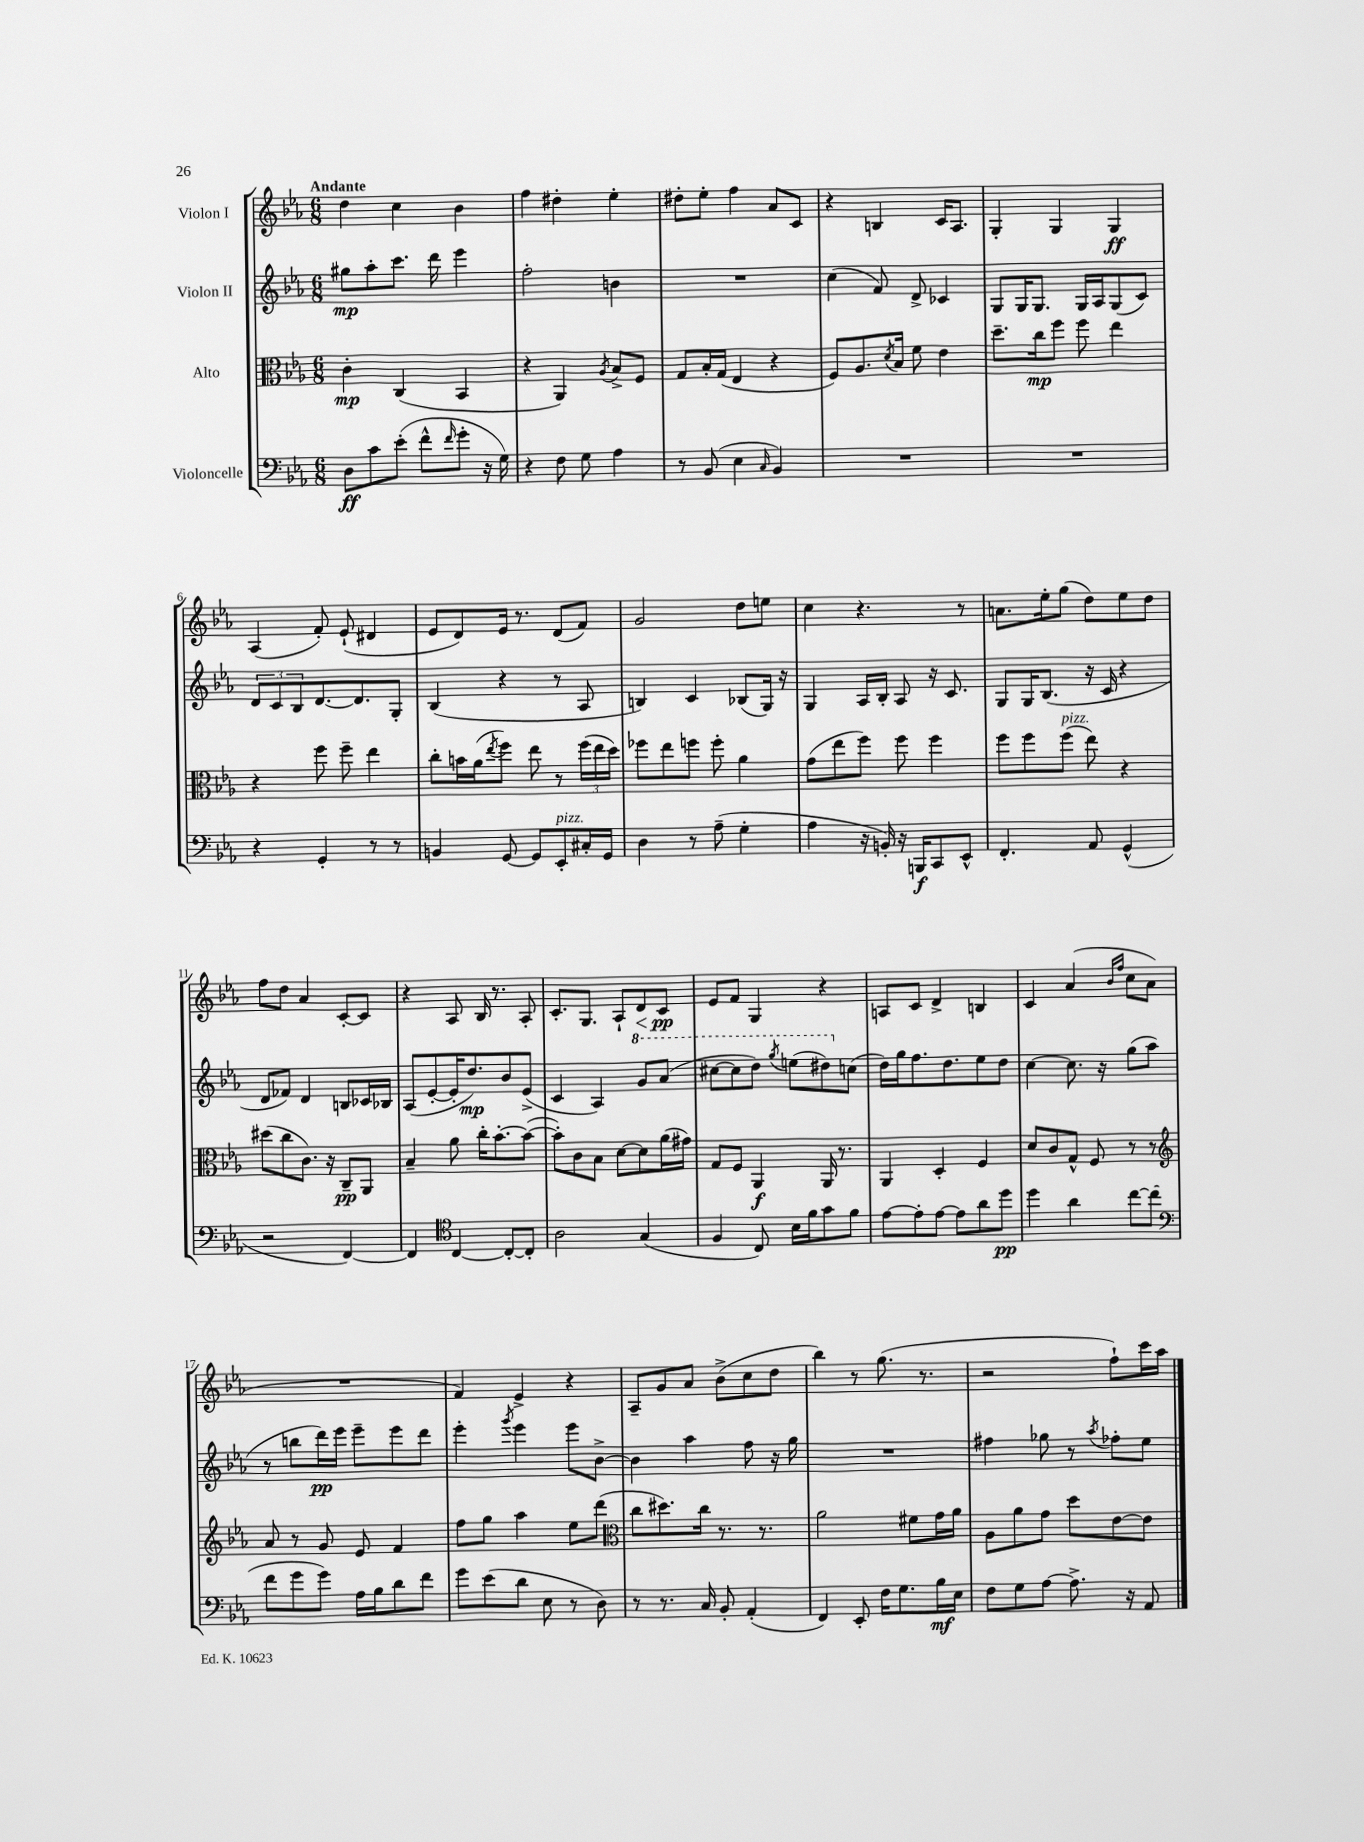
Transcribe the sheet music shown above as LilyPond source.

<<
\new StaffGroup <<
\new Staff = "s0" \with { instrumentName = "Violon I" } {
    \clef treble \key ees \major \numericTimeSignature \time 6/8 \tempo "Andante"
    d''4 c''4 bes'4 |
    f''4 dis''4-. ees''4-. |
    dis''8-. ees''8-. f''4 aes'8 c'8 |
    r4 b4 c'16 aes8. |
    g4-. g4 g4\ff |
    aes4( f'8-.) ees'8-!( dis'4 |
    ees'8 d'8) ees'16 r8. d'8( f'8) |
    g'2 d''8 e''8 |
    c''4 r4. r8 |
    a'8. ees''16-. g''8( d''8) ees''8 d''8 |
    f''8 d''8 aes'4 c'8~-. c'8 |
    r4 aes8 bes16 r8. aes8-. |
    c'8.-. g8. aes8-! d'8\< c'8\pp\! |
    ees'8 f'8 g4 r4 |
    a8 c'8 d'4-> b4 |
    c'4 aes'4( \grace { bes'16 f''16 } c''8 aes'8 |
    R2. |
    f'4) ees'4-> r4 |
    aes8-- g'8 aes'8 bes'8->( c''8 d''8 |
    bes''4) r8 g''8.( r8. |
    r2 f''8-!) c'''16 aes''16 \bar "|." |
}
\new Staff = "s1" \with { instrumentName = "Violon II" } {
    \clef treble \key ees \major \numericTimeSignature \time 6/8
    gis''8\mp aes''8-. c'''8. d'''16 ees'''4 |
    f''2-. b'4 |
    R2. |
    c''4( f'8) d'8-> ces'4 |
    g8 g16 g8. g16 aes16 g8( c'8) |
    \tuplet 3/2 { d'8 c'8 bes8 } d'8.~ d'8. g8-. |
    bes4( r4 r8 aes8 |
    b4) c'4 bes8( g16) r16 |
    g4 aes16 bes16-. aes8 r16 c'8. |
    g8 g16 bes8.( r16 c'16 r4 |
    d'8 fes'8) d'4 b8 ces'16 bes16 |
    aes8( ees'8~-. ees'16-. d''8.\mp) bes'8 ees'8->( |
    c'4 aes4) \ottava #1 g''8 aes''8( |
    cis'''8~ cis'''8 d'''8) \acciaccatura { g'''8 } e'''8( dis'''8) \ottava #0 c''!8( |
    d''16) g''16 f''8. d''8. ees''8 d''8 |
    c''4~ c''8. r16 g''8( aes''8 |
    r8 b''8 d'''16\pp) ees'''16 ees'''8-- ees'''8 d'''8 |
    ees'''4-. \acciaccatura { g'''8 } ees'''4 ees'''8 bes'8~-> |
    bes'4 aes''4 f''8 r16 g''16 |
    R2. |
    fis''4 ges''8 r8 \acciaccatura { aes''8 } fes''8-. ees''8 \bar "|." |
}
\new Staff = "s2" \with { instrumentName = "Alto" } {
    \clef alto \key ees \major \numericTimeSignature \time 6/8
    c'4-.\mp c4( bes,4 |
    r4 aes,4) \acciaccatura { aes8 } bes8-> f8 |
    g8 bes16-. g16( ees4 r4 |
    f8) aes8. \acciaccatura { d'8 } bes16 f'8 ees'4 |
    d''8.-- c''16\mp f''8 f''8 ees''4 |
    r4 f''8 f''8-- ees''4 |
    c''8-. b'16 aes'16( \acciaccatura { ees''8 } f''8) ees''8 r8 \tuplet 3/2 { f''16( ees''16 d''16) } |
    fes''8 ees''8 f''8 f''8-. aes'4 |
    g'8( ees''8 f''8) f''8 f''4 |
    f''8 f''8 f''8^\markup { \italic "pizz." }( ees''8) r4 |
    dis''8( c''8 c'8.) r16 c8--\pp aes,8 |
    bes4-- aes'8 c''16-. bes'8.~-. bes'8~( |
    bes'8-.) c'8 bes8 d'8~ d'8 aes'16( gis'16) |
    g8 f8 aes,4\f aes,16 r8. |
    aes,4 d4-. f4 |
    d'8 c'8 g8-^ f8 r8 r8 |
    \clef treble aes'8 r8 g'8 ees'8 f'4 |
    f''8 g''8 aes''4 ees''8 d'''8( |
    \clef alto c''8 dis''8.) c''16 r8. r8. |
    aes'2 fis'8 g'16 aes'16 |
    aes8 aes'8 g'8 d''8 ees'8~ ees'8 \bar "|." |
}
\new Staff = "s3" \with { instrumentName = "Violoncelle" } {
    \clef bass \key ees \major \numericTimeSignature \time 6/8
    d8\ff c'8 ees'8-.( f'8-^ \grace { f'16 } g'8-. r16 g16) |
    r4 f8 g8 aes4 |
    r8 bes,8( ees4 \grace { c16 } bes,4) |
    R2. |
    R2. |
    r4 g,4-. r8 r8 |
    b,4 g,8~ g,8 ees,8-.^\markup { \italic "pizz." } cis16-. g,16 |
    d4 r8 aes8--( g4-. |
    aes4 r16 b,16-.) r16 b,,16\f c,8 ees,8-^ |
    f,4.-. aes,8 g,4-^( |
    r2 f,4~) |
    f,4 \clef tenor c4~ c8~-. c8-. |
    aes2 g4( |
    f4 c8) bes16 f'16 g'8 f'8 |
    ees'8~ ees'8-. ees'8~ ees'8 aes'8 d''8\pp |
    d''4 aes'4 c''8~ c''8( |
    \clef bass f'8 g'8 g'8) aes16 bes16 d'8 f'8 |
    g'8 ees'8( d'8 ees8 r8 d8) |
    r8 r8. c16 bes,8-. aes,4-.( |
    f,4) ees,8-. f16 g8. bes16\mf ees16 |
    f8 g8 aes8~ aes8.-> r16 aes,8 \bar "|." |
}
>>
>>
